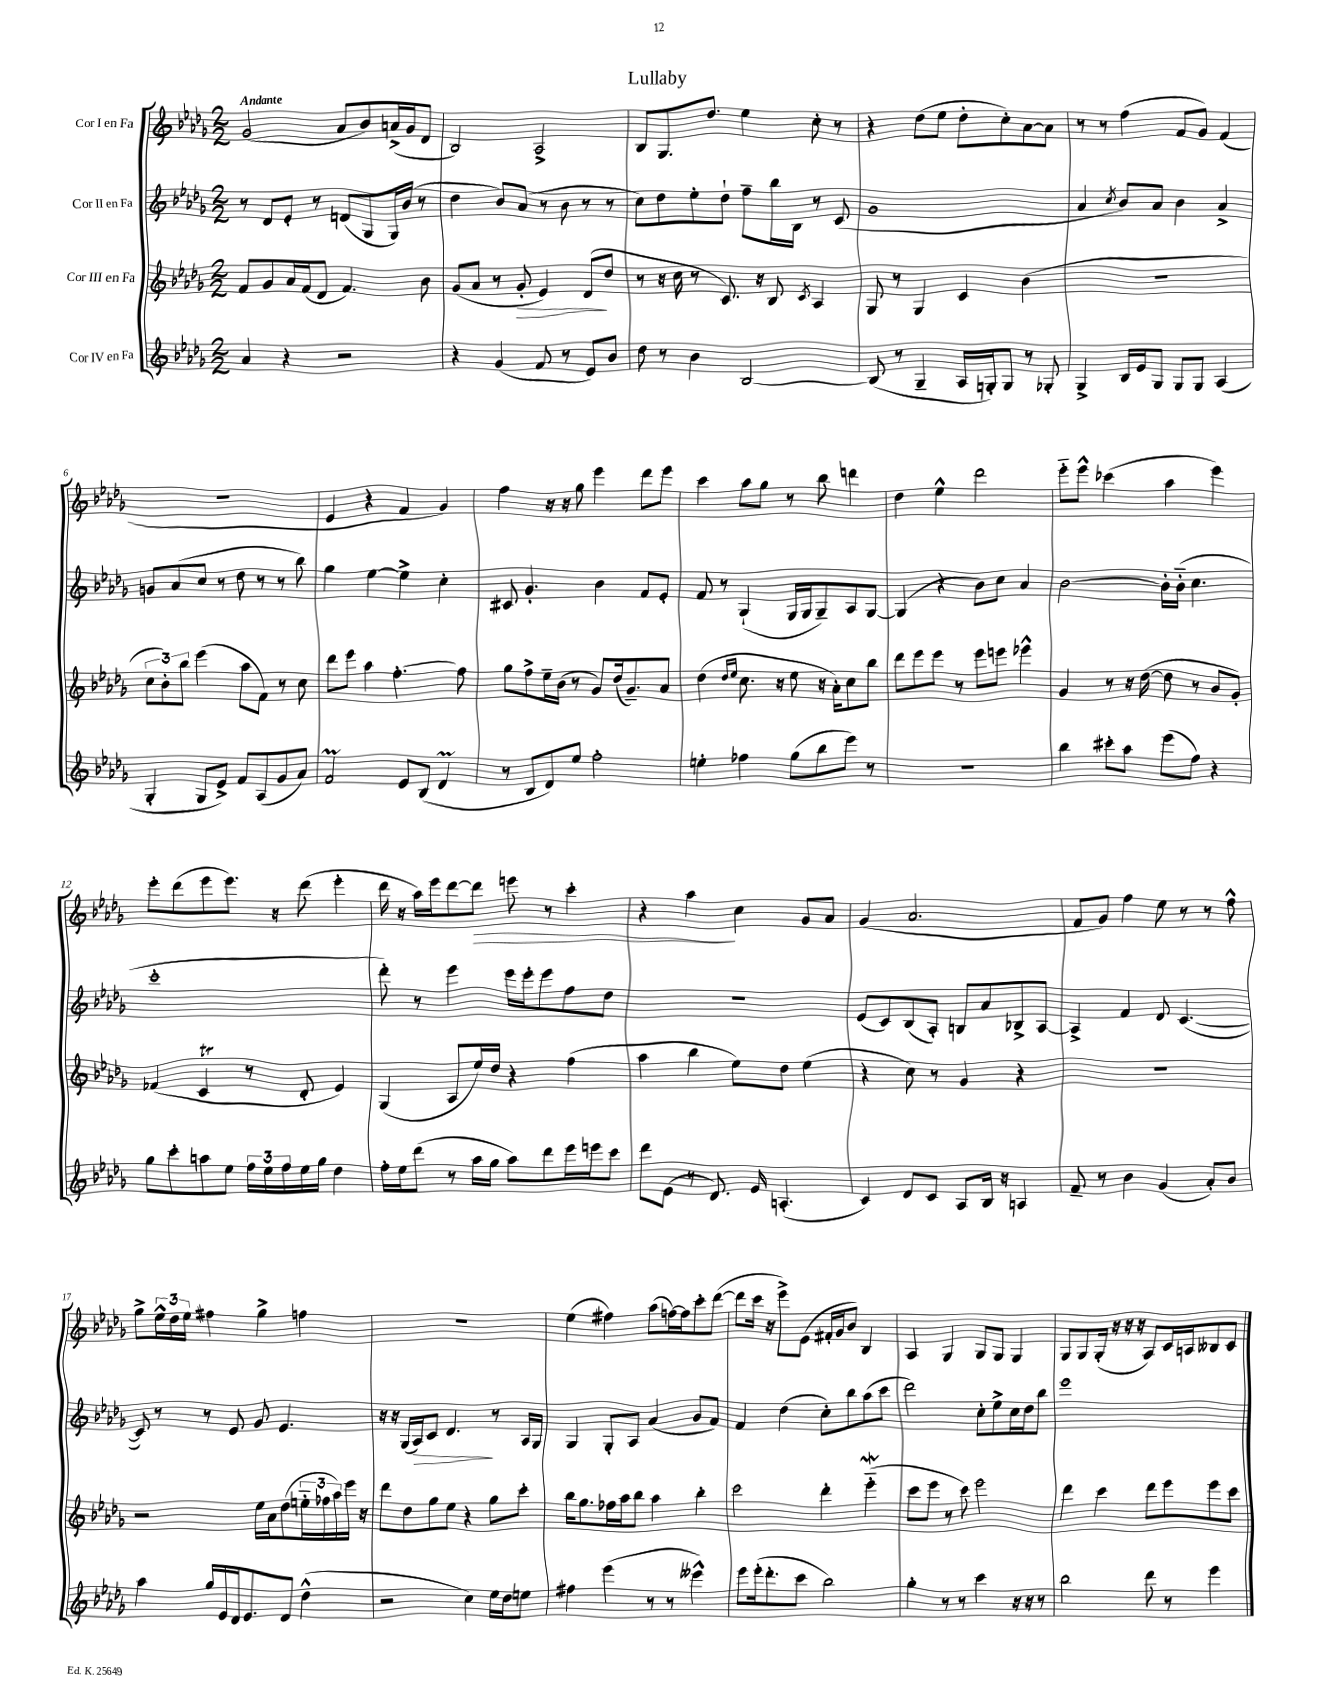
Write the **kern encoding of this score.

**kern	**kern	**kern	**kern
*staff4	*staff3	*staff2	*staff1
*clefG2	*clefG2	*clefG2	*clefG2
*k[b-e-a-d-g-]	*k[b-e-a-d-g-]	*k[b-e-a-d-g-]	*k[b-e-a-d-g-]
*M2/2	*M2/2	*M2/2	*M2/2
4a-	8f	8r	(2g-
.	8g-	8d-	.
4r	16a-	8e-'	.
.	(16f	.	.
.	8d-	8r	.
2r	4.f)	(8d	8a-
.	.	8G-	8b-)
.	.	16G-)	(16a^
.	.	(16b-	16g-
.	8b-	8r	8d-
=	=	=	=
4r	(8g-	4dd-	2B-)
.	8a-	.	.
(4g-	8r	8b-)	.
.	8g-'	(8a-	.
8f	4e-)	8r	2A-^
8r	.	8b-	.
8e-)	(8d-	8r	.
8b-	8dd-	8r	.
=	=	=	=
8dd-	8r	8cc)	8B-
8r	16r	8dd-	8.G-
.	16cc	.	.
4b-	8r	8ee-'	.
.	.	.	8.dd-
.	8.c)	8dd-`	.
[2B-	.	8ff~	4ee-
.	16r	.	.
.	8B-	16bb-	.
.	.	16B-	.
.	8qc	.	.
.	4A-	8r	8cc'
.	.	(8c	8r
=	=	=	=
(8B-]	8G-	1g-	4r
8r	8r	.	.
4G-~	4G-	.	(8dd-
.	.	.	8ee-
16A-	4c	.	8dd-'
16G')	.	.	.
8G	.	.	8cc')
8r	(4b-	.	[8a-
8G-'	.	.	8a-]
=	=	=	=
4G-^	1r	4a-	8r
.	.	.	8r
.	.	8qcc	.
16B-	.	8b-)	(4ff
16e-	.	.	.
8G-	.	8a-	.
8G-	.	4b-	8f
8G-	.	.	8g-)
(4A-	.	4a-^	(4f
=	=	=	=
4G-'	12cc	8g	1r
.	12b-')	.	.
.	.	(8a-	.
.	12bb-	.	.
8G-	(4eee-	8cc	.
8e-^)	.	8r	.
8f	8aa-	8dd-	.
(8A-	8f)	8r	.
8g-	8r	8r	.
8a-)	8cc	8bb-)	.
=	=	=	=
2f	8ddd-	4gg-	4e-
.	8eee-	.	.
.	4aa-	[4ee-	4r
8e-	[4.ff'	4ee-^]	4f
(8B-	.	.	.
4d-	.	4cc'	4g-)
.	8ff]	.	.
=	=	=	=
8r	8gg-	8c#	4ff
8B-	8ff^	4.g-'	.
8d-)	16ee-~	.	16r
.	(16b-	.	16r
8ee-	8r	.	8gg-
2ff'	8g-)	4b-	4eee-
.	(16dd-	.	.
.	8.g-~)	.	.
.	.	8f	8ddd-
.	8a-	8e-'	8eee-
=	=	=	=
4ee'	(4dd-	8f	4ccc
.	.	8r	.
.	16qqdd-	.	.
.	16qqee-	.	.
4ff-	8.cc	(4G-`	8aa-
.	.	.	8gg-
.	16r	.	.
(8gg-	8ee-	16G-	8r
.	.	16G-	.
8bb-	16r	8G-~)	8bb-
.	16a-')	.	.
8eee-)	8cc	8A-	4ddd
8r	8bb-	[8G-	.
=	=	=	=
1r	8ddd-	(4G-]	4dd-
.	8eee-	.	.
.	8eee-	4r	4ee-^^
.	8r	.	.
.	8eee-	8b-)	2ddd-
.	8eee	8cc	.
.	4eee-^^	4a-	.
=	=	=	=
4bb-	4g-	[2b-	8eee-'~
.	.	.	8eee-^^
8ccc#'	8r	.	(4ccc-
8aa-	16r	.	.
.	([16dd-	.	.
(8eee-	8dd-]	16b-']	4aa-
.	.	(16b-'~	.
8ff)	8r	4.cc	.
4r	8b-	.	4eee-)
.	8g-')	.	.
=	=	=	=
8gg-	(4f-	1ccc'	8eee-'
8ccc'	.	.	(8ddd-
8aa	4c	.	8eee-
8ee-	.	.	8.eee-)
24ff	8r	.	.
24ee-	.	.	.
.	.	.	16r
24ff	.	.	.
16ee-	8d-'	.	(8ddd-
16gg-	.	.	.
4dd-	4e-)	.	4eee-'
=	=	=	=
16ff'	(4G-	8ddd-')	16ddd-
16ee-	.	.	16r
(8ddd-	.	8r	16aa-)
.	.	.	16eee-
8r	8A-	4eee-	[8ddd-
16aa-	16ee-)	.	8ddd-]
16gg-	16dd-	.	.
8aa-)	4r	16eee-	8eee
.	.	16eee-'	.
8ddd-	.	8eee-	8r
16eee-	(4ff	8ff	4ccc'
16eee	.	.	.
8ccc	.	8dd-	.
=	=	=	=
8ddd-	4aa-	1r	4r
(8e-	.	.	.
8r	4bb-	.	4aa-
8.d-)	.	.	.
.	8ee-)	.	4cc
16e-	.	.	.
(4.A'	8dd-	.	.
.	(4ee-	.	8g-
.	.	.	8a-
=	=	=	=
4c)	4r	(8e-	(4g-
.	.	8c)	.
8d-	8cc)	(8B-	2.a-
8c	8r	8A-')	.
8A-	4g-	8B	.
16B-	.	8a-	.
16r	.	.	.
4A	4r	8B-^	.
.	.	[8A-	.
=	=	=	=
8f~	1r	4A-^]	8f
8r	.	.	8g-)
4b-	.	4f	4ff
(4g-	.	8d-	8ee-
.	.	([4.c	8r
8a-')	.	.	8r
8b-	.	.	8ff^^
=	=	=	=
4aa-	2r	8c])	8gg-^
.	.	8r	24ee-^^
.	.	.	24dd-
.	.	.	24ee-
16gg-	.	8r	4ff#
16e-	.	.	.
16d-	.	8e-	.
8.e-	.	.	.
.	16ee-	8g-	4gg-^
.	16a-	.	.
8d-	(8dd-	4.e-	.
(4dd-^^	24ee'~	.	4ff
.	24ff-	.	.
.	24aa-)	.	.
.	16eee-	.	.
.	16r	.	.
=	=	=	=
2r	8ddd-	16r	1r
.	.	16r	.
.	8dd-	(16G-	.
.	.	16A-)	.
.	8gg-	8c	.
.	8ee-	4.d-	.
4cc)	4r	.	.
16ee-	8gg-	8r	.
16dd-	.	.	.
8ee	8ccc'	16A-	.
.	.	16G-	.
=	=	=	=
4ff#	16bb-	4G-	(4ee-
.	8.gg-	.	.
(4eee-	16ff-	8G-'	4ff#)
.	16aa-	.	.
.	8bb-	8A-	.
8r	4aa-	(4a-	(8aa-
8r	.	.	[16ff)
.	.	.	16ff]
4eee--^^)	4bb-'	8g-	8ccc'
.	.	8f)	([8ddd-
=	=	=	=
8eee-	2ccc	4f	8ddd-]
(16eee-'	.	.	16ccc
8.ddd-'	.	.	16r
.	.	(4dd-	8eee-^)
8ccc	.	.	(8e-
2bb-)	4ddd-'	8cc')	16f#'
.	.	.	16g-
.	.	8bb-	8b-)
.	(4eee-'~	(8aa-	4B-
.	.	8ccc	.
=	=	=	=
4gg-'	8ccc	2ddd-)	4A-
.	8eee-	.	.
8r	8r	.	4G-
8r	8ccc)	.	.
4ccc	2eee-	8cc'	8G-
.	.	8ee-^	8G-
16r	.	16cc	4G-
16r	.	16dd-	.
8r	.	8bb-	.
=	=	=	=
2bb-	4ddd-	1eee-	8G-
.	.	.	8G-
.	4ccc	.	(16G-'
.	.	.	16r
.	.	.	16r
.	.	.	16r
8ddd-	8ddd-	.	8A-)
8r	8eee-	.	16c
.	.	.	16A
4eee-	8eee-	.	8B--
.	8ccc	.	8c
==	==	==	==
*-	*-	*-	*-
